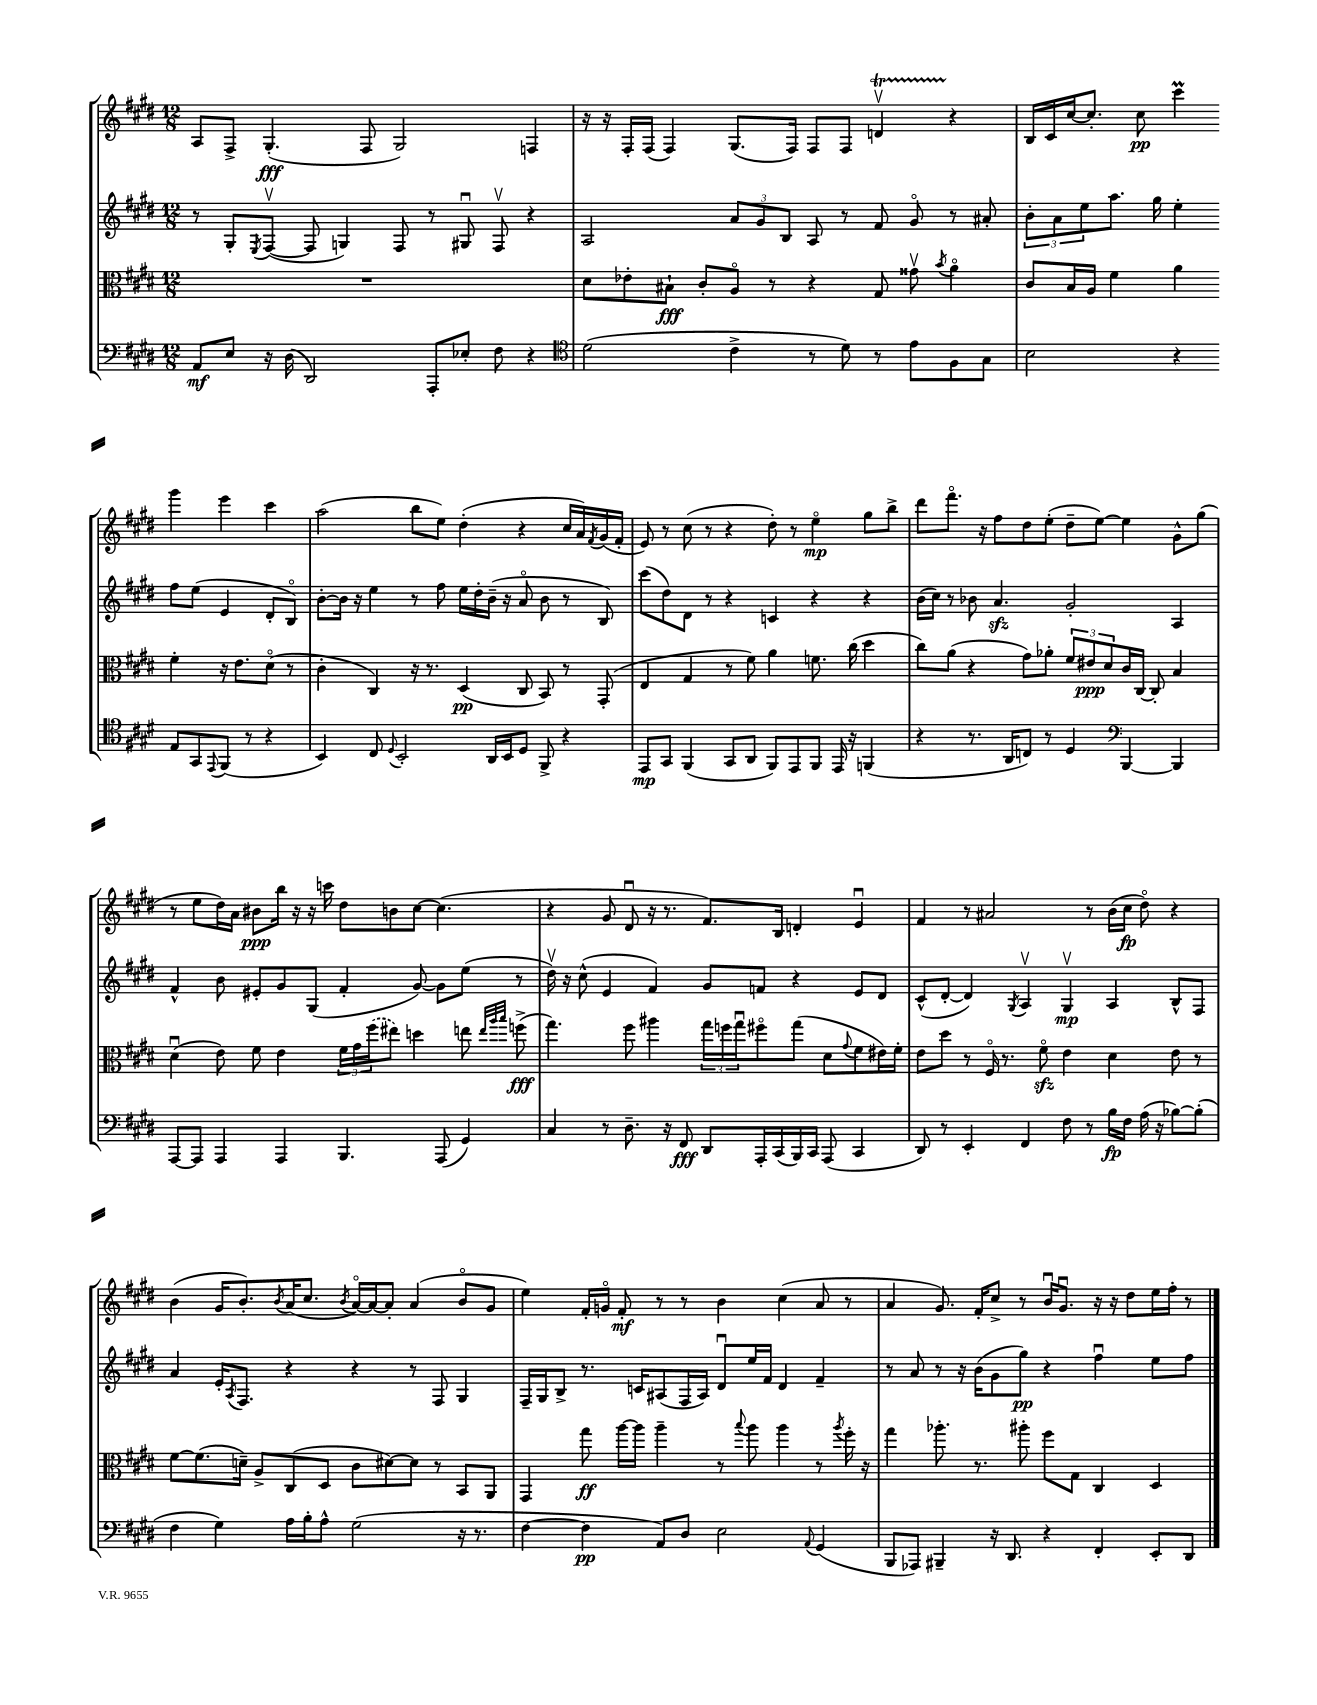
<<
\new StaffGroup <<
\new Staff = "s0" {
    \clef treble \key e \major \numericTimeSignature \time 12/8
    a8 fis8-> gis4.-.\fff( fis8 gis2) f4 |
    r16 r16 fis16-. fis16( fis4) gis8.( fis16) fis8 fis8 d'4\upbow\startTrillSpan r4\stopTrillSpan |
    b16 cis'16 cis''16~ cis''8.-. cis''8\pp cis'''4\prall gis'''4 e'''4 cis'''4 |
    a''2( b''8 e''8) dis''4-.( r4 cis''16 a'16) \acciaccatura { fis'8 } gis'16( fis'16-. |
    e'8) r8 cis''8( r8 r4 dis''8-.) r8 e''4\flageolet\mp gis''8 b''8-> |
    dis'''8 fis'''8.\flageolet r16 fis''8 dis''8 e''8-.( dis''8-- e''8~) e''4 gis'8-^ gis''8( |
    r8 e''8 dis''16) a'16 bis'8\ppp b''16 r16 r16 c'''16 dis''8 b'8 cis''8~ cis''4.( |
    r4 gis'8 dis'8\downbow r16 r8. fis'8.) b16 d'4-. e'4\downbow |
    fis'4 r8 ais'2 r8 b'16( cis''16\fp dis''8\flageolet) r4 |
    b'4( gis'16 b'8.-.) \acciaccatura { b'8 } a'16( cis''8. \acciaccatura { b'8 } a'16~\flageolet) a'16~ a'8-. a'4( b'8\flageolet gis'8 |
    e''4) fis'16-. g'16\flageolet fis'8-.\mf r8 r8 b'4 cis''4( a'8 r8 |
    a'4 gis'8.) fis'16-. cis''8-> r8 b'16\downbow gis'8.\downbow r16 r16 dis''8 e''16 fis''16-. r8 \bar "|." |
}
\new Staff = "s1" {
    \clef treble \key e \major \numericTimeSignature \time 12/8
    r8 gis8-. \acciaccatura { e8 } fis8~\upbow( fis8 g4) fis8 r8 gis8\downbow fis8\upbow r4 |
    a2 \tuplet 3/2 { a'8 gis'8 b8 } a8 r8 fis'8 gis'8\flageolet r8 ais'8-. |
    \tuplet 3/2 { b'8-. a'8 e''8 } a''8. gis''16 e''4-. fis''8 e''8( e'4 dis'8-. b8\flageolet) |
    b'8~-. b'16 r16 e''4 r8 fis''8 e''16 dis''16-. b'16--( r16 a'8\flageolet b'8 r8 b8) |
    cis'''8( dis''8) dis'8 r8 r4 c'4 r4 r4 |
    b'16( cis''16) r8 bes'8 a'4.\sfz gis'2-. a4 |
    fis'4-^ b'8 eis'8-. gis'8 gis8( fis'4-. gis'8~) gis'8 e''8( r8 |
    dis''16\upbow) r16 cis''8-^( e'4 fis'4) gis'8 f'8 r4 e'8 dis'8 |
    cis'8-^( dis'8~-. dis'4) \acciaccatura { gis8 } a4\upbow gis4\upbow\mp a4 b8-^ fis8 |
    a'4 e'16-. \acciaccatura { a8 } fis8. r4 r4 r8 fis8 gis4 |
    fis16-- gis16 b8-> r8. c'16 ais8( fis16 ais16) dis'8\downbow e''16 fis'16 dis'4 fis'4-- |
    r8 a'8 r8 r16 b'16( gis'8 gis''8\pp) r4 fis''4\downbow e''8 fis''8 \bar "|." |
}
\new Staff = "s2" {
    \clef alto \key e \major \numericTimeSignature \time 12/8
    R1. |
    dis'8 ees'8-. bis8-!\fff cis'8-. a8\flageolet r8 r4 gis8 gisis'8\upbow \acciaccatura { b'8 } a'4\flageolet |
    cis'8 b16 a16 fis'4 a'4 fis'4-. r16 e'8. dis'8\flageolet( r8 |
    cis'4-. cis4) r16 r8. dis4\pp( cis8 b,8) r8 gis,8-.( |
    e4 gis4 r8 fis'8) a'4 f'8. cis''16( dis''4 |
    cis''8) a'8( r4 gis'8) aes'8-. \tuplet 3/2 { fis'8 eis'8\ppp dis'8 } cis'16 cis16~ cis8-. b4 |
    dis'4\downbow( e'8) fis'8 e'4 \tuplet 3/2 { fis'16 gis'16 \once \slurDashed fis''16( } eis''8) d''4 e''8 \grace { e''32 a''32 b''32 } f''8->\fff( |
    gis''4.) fis''8 ais''4 \tuplet 3/2 { gis''16 f''16 gis''16\downbow } fis''8\flageolet gis''8( dis'8 \appoggiatura { gis'8 } fis'8 eis'16) fis'16-. |
    e'8 dis''8 r8 fis16\flageolet r8. fis'8\flageolet\sfz e'4 dis'4 e'8 r8 |
    fis'8~ fis'8.( d'16--) a8-> cis8( dis8 cis'8 dis'8~) dis'8 r8 b,8 a,8 |
    gis,4 gis''8\ff a''16~ a''16 a''4-- r8 \appoggiatura { b''8 } a''8 a''4 r8 \acciaccatura { a''8 } fis''16-. r16 |
    gis''4 aes''8.-. r8. ais''8-. fis''8 gis8 cis4 dis4 \bar "|." |
}
\new Staff = "s3" {
    \clef bass \key e \major \numericTimeSignature \time 12/8
    a,8\mf e8 r16 dis16( dis,2) a,,8-. ees8-. fis8 r4 |
    \clef tenor dis'2( cis'4-> r8 dis'8) r8 e'8 fis8 gis8 |
    b2 r4 e8 gis,8 \appoggiatura { e,8 } fis,8( r8 r4 |
    b,4) cis8 \appoggiatura { dis8 } b,2-. a,16 b,16 dis8 fis,8-> r4 |
    e,8\mp gis,8 fis,4( gis,8 a,8 fis,8) e,8 fis,8 e,16 r16 f,4( |
    r4 r8. a,16 c8) r8 dis4 \clef bass b,,4~ b,,4 |
    a,,8~ a,,8 a,,4 a,,4 b,,4. a,,8( gis,4) |
    cis4 r8 dis8.-- r16 fis,8\fff dis,8 a,,16-. cis,16( b,,16) cis,16 a,,8( cis,4 |
    dis,8) r8 e,4-. fis,4 fis8 r8 b16\fp fis16 a16( r16 bes8~) bes8-.( |
    fis4 gis4) a16 b16-. a8-^ gis2( r16 r8. |
    fis4~ fis4\pp a,8) dis8 e2 \appoggiatura { a,8 } gis,4( |
    b,,8 aes,,8) bis,,4-- r16 dis,8. r4 fis,4-. e,8-. dis,8 \bar "|." |
}
>>
>>
\layout { \context { \Score \remove "Bar_number_engraver" } }
